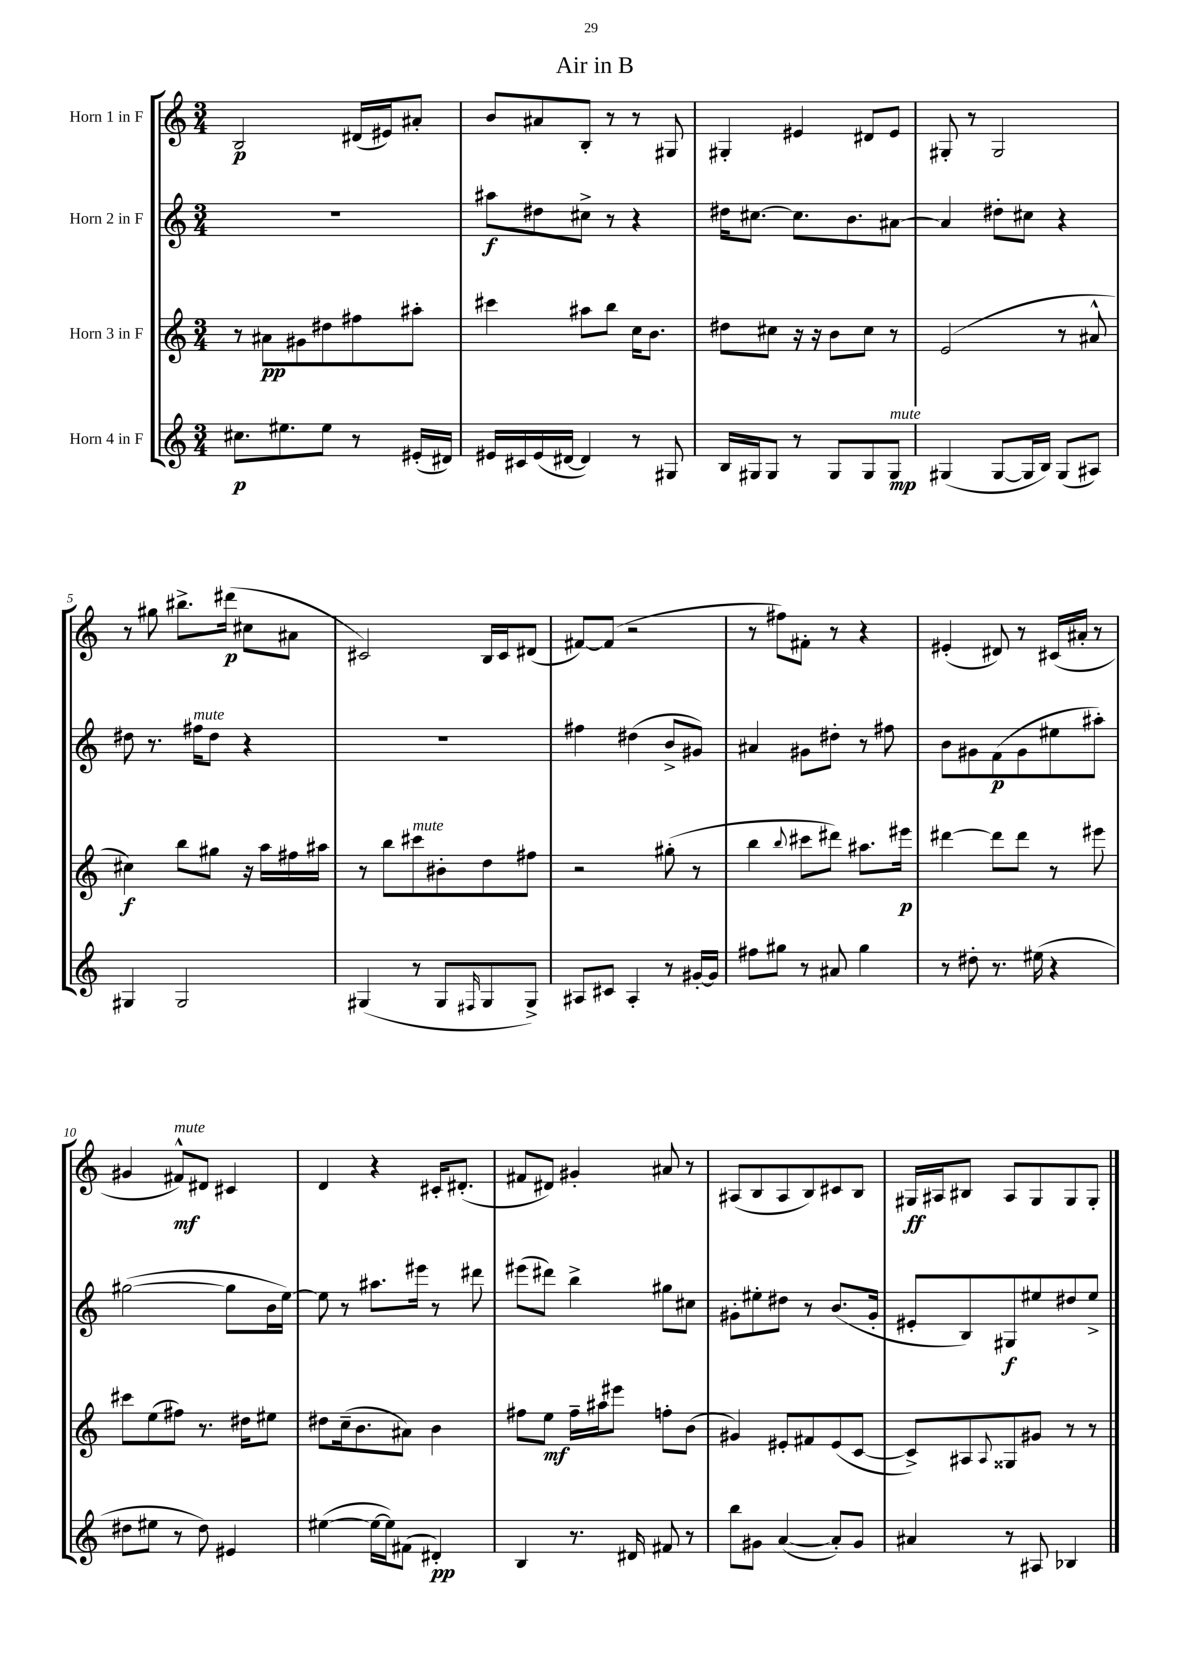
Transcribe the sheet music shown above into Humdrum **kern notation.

**kern	**dynam	**kern	**dynam	**kern	**dynam	**kern	**dynam
*part4	*part4	*part3	*part3	*part2	*part2	*part1	*part1
*staff4	*staff4	*staff3	*staff3	*staff2	*staff2	*staff1	*staff1
*I"Horn 4 in F	*	*I"Horn 3 in F	*	*I"Horn 2 in F	*	*I"Horn 1 in F	*
*clefG2	*	*clefG2	*	*clefG2	*	*clefG2	*
*k[]	*	*k[]	*	*k[]	*	*k[]	*
*M3/4	*	*M3/4	*	*M3/4	*	*M3/4	*
=1	=1	=1	=1	=1	=1	=1	=1
8.cc#X\L	p	8r	.	2.r	.	2B/	p
.	.	8a#X\L	pp	.	.	.	.
8.ee#X\	.	.	.	.	.	.	.
.	.	8g#X\	.	.	.	.	.
8ee#\J	.	8dd#X\	.	.	.	.	.
8r	.	8ff#X\	.	.	.	(16d#X/LL	.
.	.	.	.	.	.	16e#X/J)	.
(16e#X'/LL	.	8aa#X'\J	.	.	.	8a#X'/J	.
16d#X/JJ)	.	.	.	.	.	.	.
=2	=2	=2	=2	=2	=2	=2	=2
16e#X/LL	.	4ccc#X\	.	8aa#X\L	f	8b/L	.
16c#X/	.	.	.	.	.	.	.
(16e#/	.	.	.	8dd#X\	.	8a#X/	.
[16d#X/JJ	.	.	.	.	.	.	.
4d#/])	.	8aa#X\L	.	8cc#X^\J	.	8B'/J	.
.	.	8bb\J	.	8r	.	8r	.
8r	.	16cc\KL	.	4r	.	8r	.
.	.	8.b\J	.	.	.	.	.
8G#X/	.	.	.	.	.	8G#X/	.
=3	=3	=3	=3	=3	=3	=3	=3
16B/LL	.	8dd#X\L	.	16dd#X\KL	.	4G#X'/	.
16G#X/J	.	.	.	[8.cc#X\J	.	.	.
8G#/J	.	8cc#X\J	.	.	.	.	.
8r	.	16r	.	8.cc#\L]	.	4e#X/	.
.	.	16r	.	.	.	.	.
8G#/L	.	8b\L	.	.	.	.	.
.	.	.	.	8.b\	.	.	.
8G#/	.	8cc#\J	.	.	.	8d#X/L	.
!LO:TX:a:i:t=mute	!	!	!	!	!	!	!
8G#/J	mp	8r	.	[8a#X\J	.	8e#/J	.
=4	=4	=4	=4	=4	=4	=4	=4
(4G#X/	.	(2e/	.	4a#/]	.	8G#X'/	.
.	.	.	.	.	.	8r	.
[8G#/L	.	.	.	8dd#X'\L	.	2G#/	.
16G#/L]	.	.	.	8cc#X\J	.	.	.
16B/JJ)	.	.	.	.	.	.	.
(8G#/L	.	8r	.	4r	.	.	.
8A#X/J)	.	8a#X^^/	.	.	.	.	.
!!LO:LB:g=z
=5	=5	=5	=5	=5	=5	=5	=5
4G#X/	.	4cc#X\)	f	8dd#X\	.	8r	.
.	.	.	.	8.r	.	8gg#X\	.
2G#/	.	8bb\L	.	.	.	8.bb#X^\L	.
!	!	!	!	!LO:TX:a:i:t=mute	!	!	!
.	.	.	.	16ff#X\KL	.	.	.
.	.	8gg#X\J	.	8dd#\J	.	.	.
.	.	.	.	.	.	(16ddd#X\Jk	p
.	.	16r	.	4r	.	8cc#X\L	.
.	.	16aa\LL	.	.	.	.	.
.	.	16ff#X\	.	.	.	8a#X\J	.
.	.	16aa#X\JJ	.	.	.	.	.
=6	=6	=6	=6	=6	=6	=6	=6
(4G#X/	.	8r	.	2.r	.	2c#X/)	.
.	.	8bb\L	.	.	.	.	.
!	!	!LO:TX:a:i:t=mute	!	!	!	!	!
8r	.	8ccc#X\	.	.	.	.	.
8G#/L	.	8b#X'\	.	.	.	.	.
16qqF#X/	.	.	.	.	.	.	.
8G#/	.	8dd\	.	.	.	16B/LL	.
.	.	.	.	.	.	16c#/J	.
8G#^/J)	.	8ff#X\J	.	.	.	(8d#X/J	.
=7	=7	=7	=7	=7	=7	=7	=7
8A#X/L	.	2r	.	4ff#X\	.	[8f#X/L)	.
8c#X/J	.	.	.	.	.	(8f#/J]	.
4A#'/	.	.	.	(4dd#X\	.	2r	.
8r	.	(8gg#X'\	.	8b^/L	.	.	.
[16g#X'/LL	.	8r	.	8g#X/J)	.	.	.
16g#/JJ]	.	.	.	.	.	.	.
=8	=8	=8	=8	=8	=8	=8	=8
8ff#X\L	.	4bb\	.	4a#X/	.	8r	.
8gg#X\J	.	.	.	.	.	8ff#X\L)	.
.	.	8qqbb/	.	.	.	.	.
8r	.	8ccc#X\L	.	8g#X\L	.	8f#X'\J	.
8a#X/	.	8ddd#X\J)	.	8dd#X'\J	.	8r	.
4gg#\	.	8.aa#X\L	.	8r	.	4r	.
.	.	.	.	8ff#X\	.	.	.
.	.	16eee#X\Jk	p	.	.	.	.
=9	=9	=9	=9	=9	=9	=9	=9
8r	.	[4ddd#X\	.	8b\L	.	(4e#X'/	.
8dd#X'\	.	.	.	8g#X\	.	.	.
8.r	.	8ddd#\L]	.	(8f\	p	8d#X/)	.
.	.	8ddd#\J	.	8g#\	.	8r	.
(16ee#X\	.	.	.	.	.	.	.
4r	.	8r	.	8ee#X\	.	(16c#X/LL	.
.	.	.	.	.	.	16a#X'/JJ	.
.	.	8eee#X\	.	8aa#X'\J)	.	8r	.
!!LO:LB:g=z
=10	=10	=10	=10	=10	=10	=10	=10
8dd#X\L	.	8ccc#X\L	.	([2gg#X\	.	4g#X/	.
8ee#X\J	.	(8ee\	.	.	.	.	.
!	!	!	!	!	!	!LO:TX:a:i:t=mute	!
8r	.	8ff#X\J)	.	.	.	8f#X^^/L)	mf
8dd#\)	.	8.r	.	.	.	8d#X/J	.
4e#X/	.	.	.	8gg#\L]	.	4c#X/	.
.	.	16dd#X\KL	.	.	.	.	.
.	.	8ee#X\J	.	16b\L	.	.	.
.	.	.	.	[16ee\JJ)	.	.	.
=11	=11	=11	=11	=11	=11	=11	=11
([4ee#X\	.	8dd#X\L	.	8ee\]	.	4d/	.
.	.	(16cc~\k	.	8r	.	.	.
.	.	8.b\	.	.	.	.	.
16ee#\LL_	.	.	.	8.aa#X\L	.	4r	.
16ee#\J])	.	.	.	.	.	.	.
(8f#X\J	.	8a#X\J)	.	.	.	.	.
.	.	.	.	16eee#X\Jk	.	.	.
4d#X'/)	pp	4b\	.	8r	.	16c#X'/KL	.
.	.	.	.	.	.	(8.d#X'/J	.
.	.	.	.	8ddd#X\	.	.	.
=12	=12	=12	=12	=12	=12	=12	=12
4B/	.	8ff#X\L	.	(8eee#X\L	.	8f#X/L	.
.	.	8ee\J	mf	8ddd#X\J)	.	8d#X/J)	.
8.r	.	16ff#~\LL	.	4bb^\	.	4g#X'/	.
.	.	16aa#X\J	.	.	.	.	.
.	.	8eee#X\J	.	.	.	.	.
16d#X/	.	.	.	.	.	.	.
8f#X/	.	8ffn'\L	.	8gg#X\L	.	8a#X/	.
8r	.	(8b\J	.	8cc#X\J	.	8r	.
=13	=13	=13	=13	=13	=13	=13	=13
8bb\L	.	4g#X/)	.	8g#X'\L	.	(8A#X/L	.
8g#X\J	.	.	.	8ee#X'\	.	8B/	.
([4a/	.	8e#X'/L	.	8dd#X\J	.	8A#/	.
.	.	8f#X/	.	8r	.	8B/)	.
8a'/L])	.	(8e#/	.	(8.b/L	.	8c#X/	.
8g#/J	.	[8c/J	.	.	.	8B/J	.
.	.	.	.	16g#'/Jk	.	.	.
=14	=14	=14	=14	=14	=14	=14	=14
4a#X/	.	8c^/L])	.	8e#X'/L	.	16G#X/LL	ff
.	.	.	.	.	.	16A#X/J	.
.	.	8A#X/	.	8B/)	.	8B#X/J	.
.	.	8qqA#/	.	.	.	.	.
8r	.	8G##X/	.	8G#X/	f	8A#/L	.
8A#X/	.	8g#X/J	.	8ee#X/	.	8G#/	.
4B-X/	.	8r	.	8dd#X/	.	8G#/	.
.	.	8r	.	8ee#^/J	.	8G#'/J	.
==	==	==	==	==	==	==	==
*-	*-	*-	*-	*-	*-	*-	*-
